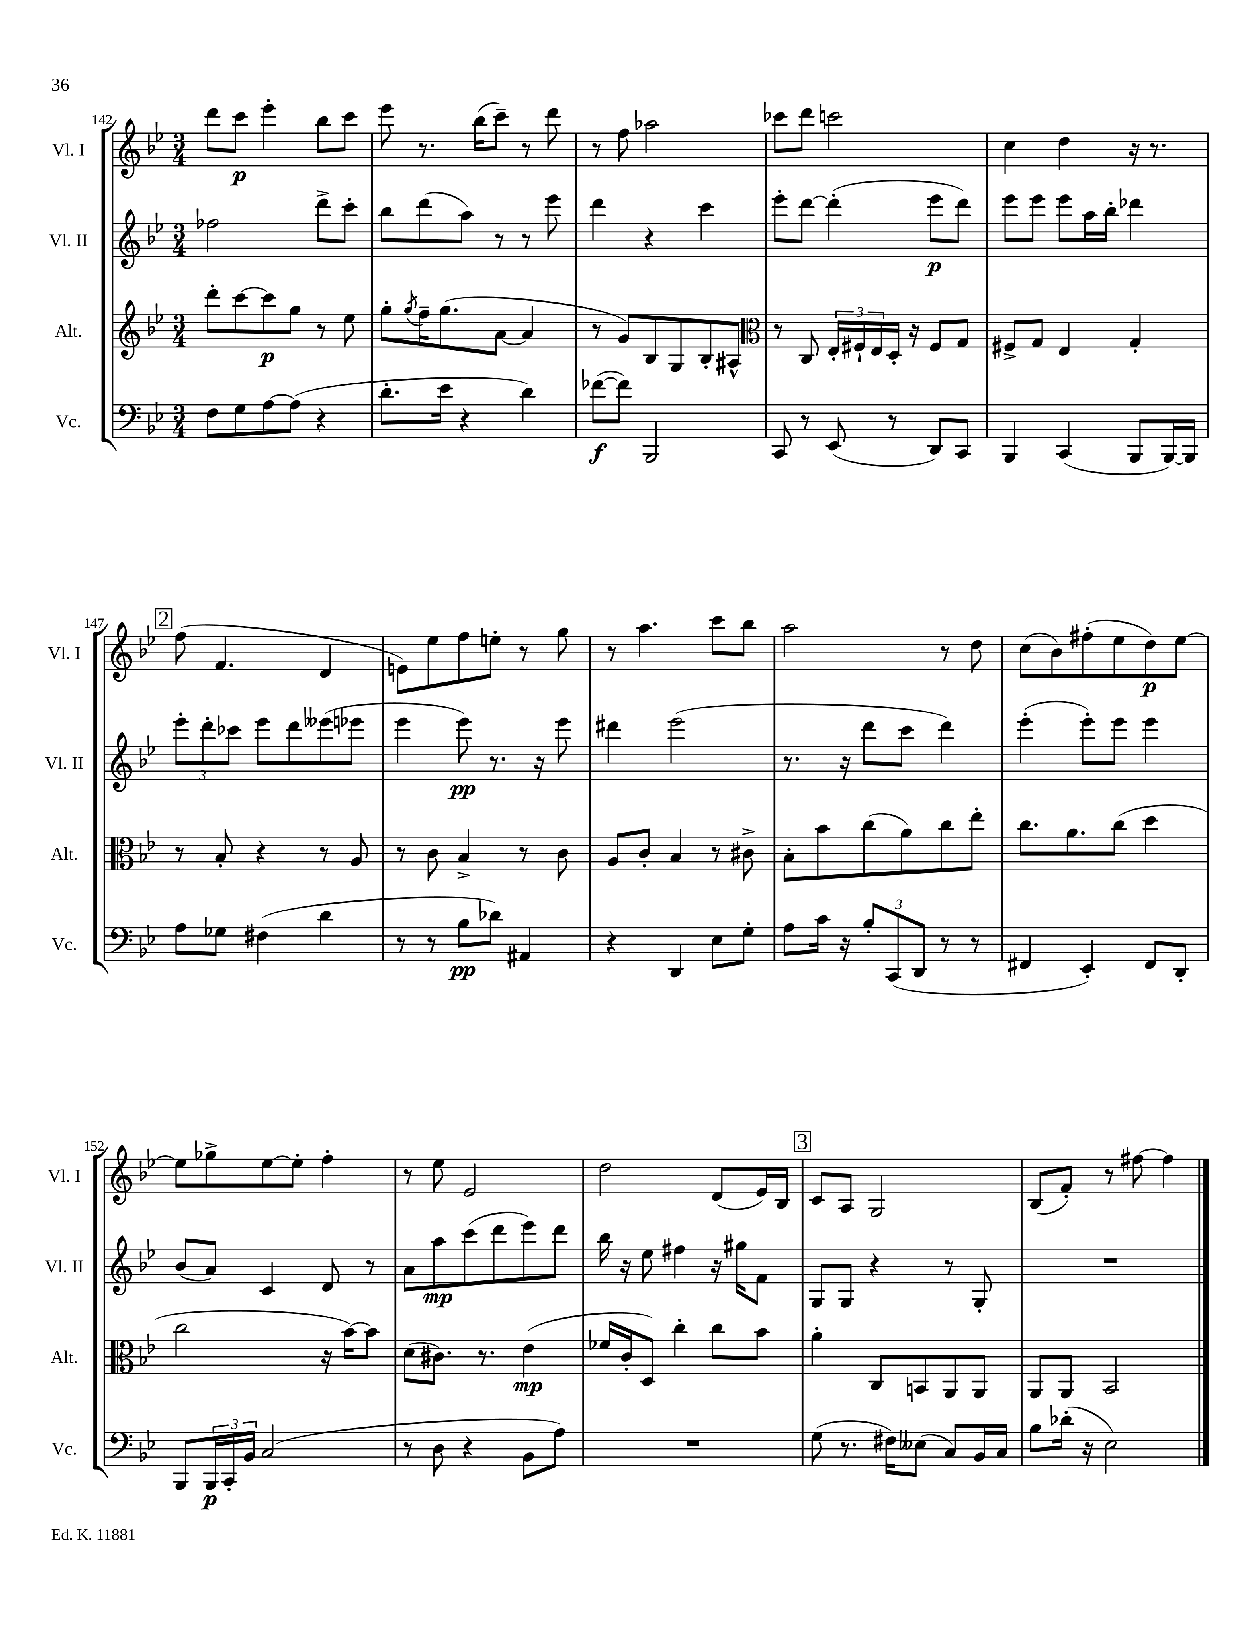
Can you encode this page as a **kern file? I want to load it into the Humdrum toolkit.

**kern	**kern	**kern	**kern
*staff4	*staff3	*staff2	*staff1
*clefF4	*clefG2	*clefG2	*clefG2
*k[b-e-]	*k[b-e-]	*k[b-e-]	*k[b-e-]
*M3/4	*M3/4	*M3/4	*M3/4
8F	8ddd'	2ff-	8ddd
8G	[8ccc	.	8ccc
[8A	8ccc]	.	4eee-'
(8A]	8gg	.	.
4r	8r	8ddd^	8bb-
.	8ee-	8ccc'	8ccc
=	=	=	=
8.d'	8gg'	8bb-	8eee-
.	8qgg	.	.
.	16ff~	(8ddd	8.r
16e-	(8.gg	.	.
4r	.	8aa)	.
.	.	.	(16bb-
.	[8a	8r	8ccc~)
4d)	4a]	8r	8r
.	.	8eee-	8ddd
=	=	=	=
([8f-	8r	4ddd	8r
8f-])	8g)	.	8ff
2BBB-	8B-	4r	2aa-
.	8G	.	.
.	8B-'	4ccc	.
.	8A#^^	.	.
=	=	=	=
*	*clefC3	*	*
8CC	8r	8eee-'	8ccc-
8r	8C	[8ddd	8ddd
(8EE-	24E-'	(4ddd']	2ccc
.	24F#`	.	.
.	24E-	.	.
8r	16D'	.	.
.	16r	.	.
8DD)	8F#	8eee-	.
8CC	8G	8ddd)	.
=	=	=	=
4BBB-	8F#^	8eee-	4cc
.	8G	8eee-	.
(4CC	4E-	8eee-	4dd
.	.	16aa	.
.	.	16bb-'	.
8BBB-	4G'	4ddd-	16r
.	.	.	8.r
[16BBB-)	.	.	.
16BBB-]	.	.	.
=	=	=	=
8A	8r	12eee-'	(8ff
.	.	12ddd'	.
8G-	8B-'	.	4.f
.	.	12ccc-	.
(4F#	4r	8eee-	.
.	.	8ddd	.
4d	8r	(8eee--	4d
.	8A	8eee-	.
=	=	=	=
8r	8r	4eee-	8e)
8r	8c	.	8ee-
8B-	4B-^	8eee-)	8ff
8d-)	.	8.r	8ee'
4AA#	8r	.	8r
.	.	16r	.
.	8c	8eee-	8gg
=	=	=	=
4r	8A	4ddd#	8r
.	8c'	.	4.aa
4DD	4B-	(2eee-	.
8E-	8r	.	8ccc
8G'	8c#^	.	8bb-
=	=	=	=
8A	8B-'	8.r	2aa
16c	8b-	.	.
16r	.	16r	.
12B-'	(8cc	8ddd	.
(12CC	.	.	.
.	8a)	8ccc	.
12DD	.	.	.
8r	8cc	4ddd)	8r
8r	8ee-'	.	8dd
=	=	=	=
4FF#	8.cc	(4eee-'	(8cc
.	.	.	8b-)
.	8.a	.	.
4EE-')	.	8eee-')	(8ff#'
.	(8cc	8eee-	8ee-
8FF#	4dd	4eee-	8dd)
8DD'	.	.	[8ee-
=	=	=	=
8BBB-	2cc	(8b-	8ee-]
24BBB-	.	8a)	8gg-^
24CC'	.	.	.
24BB-	.	.	.
(2C	.	4c	[8ee-
.	.	.	8ee-']
.	16r	8d	4ff'
.	[16b-)	.	.
.	8b-]	8r	.
=	=	=	=
8r	(8d	8a	8r
8D	8.c#)	8aa	8ee-
4r	.	(8ccc	2e-
.	8.r	.	.
.	.	8ddd	.
8BB-	(4e-	8eee-)	.
8A)	.	8ddd	.
=	=	=	=
2.r	16f-	16bb-	2dd
.	16c'	16r	.
.	8D)	8ee-	.
.	4cc'	4ff#	.
.	8cc	16r	(8d
.	.	16gg#	.
.	8b-	8f	16e-)
.	.	.	16B-
=	=	=	=
(8G	4a'	8G	8c
8.r	.	8G	8A
.	8C	4r	2G
16F#)	.	.	.
(8E--	8BB	.	.
8C)	8AA	8r	.
16BB-	8AA	8G'	.
16C	.	.	.
=	=	=	=
8B-	8AA	2.r	(8B-
(16d-'	8AA	.	8f')
16r	.	.	.
2E-)	2BB-	.	8r
.	.	.	[8ff#
.	.	.	4ff#]
==	==	==	==
*-	*-	*-	*-
